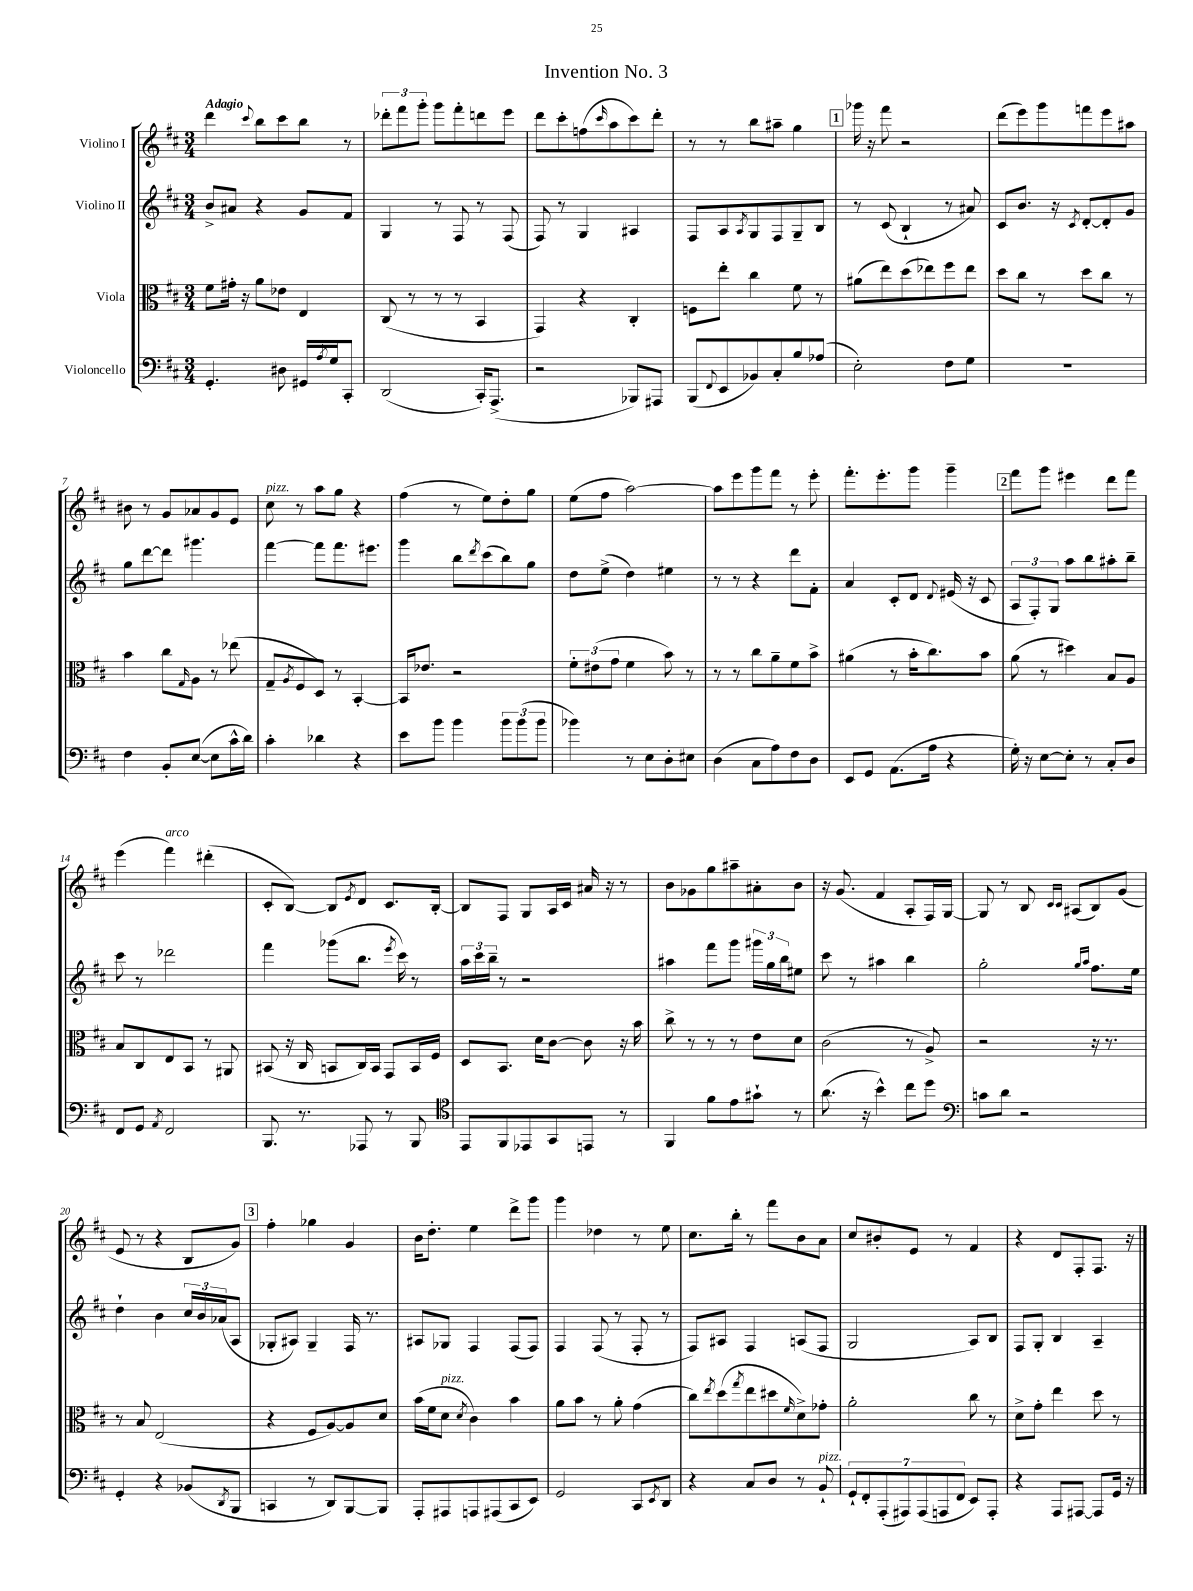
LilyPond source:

\header { title = "Invention No. 3" }
<<
\new StaffGroup <<
\new Staff = "s0" \with { instrumentName = "Violino I" } {
    \clef treble \key d \major \numericTimeSignature \time 3/4 \tempo "Adagio"
    d'''4 \appoggiatura { cis'''8 } b''8 cis'''8 b''8 r8 |
    \tuplet 3/2 { des'''8-. fis'''8 g'''8-. } g'''8 fis'''8-. d'''8 e'''8 |
    d'''8 cis'''8-. f''8( \grace { cis'''16 } a''8 cis'''8) d'''8-. |
    r8 r8 b''8 ais''8-- g''4 |
    \mark \markup { \box "1" } ges'''16 r16 fis'''8 r2 |
    d'''8( e'''8) g'''8 f'''8 e'''8 ais''8 |
    bis'8 r8 g'8 aes'8 g'8 e'8 |
    cis''8^\markup { \italic "pizz." } r8 a''8 g''8 r4 |
    fis''4( r8 e''8) d''8-. g''8 |
    e''8( fis''8 a''2~) |
    a''8 e'''8 g'''8 fis'''8 r8 e'''8-. |
    fis'''8.-. e'''8.-. g'''8 g'''4-- |
    \mark \markup { \box "2" } fis'''8 g'''8 eis'''4 d'''8 fis'''8 |
    e'''4( fis'''4^\markup { \italic "arco" }) dis'''4-.( |
    cis'8-. b8~) b8 \acciaccatura { e'8 } d'8 cis'8. b16~-. |
    b8 fis8 g8 a16 cis'16 ais'16 r16 r8 |
    b'8 ges'8 g''8 ais''8-- ais'8-. b'8 |
    r16 g'8.( fis'4 a8-. fis16) g16~ |
    g8 r8 b8 \grace { cis'16 cis'16 } ais8( b8) g'8( |
    e'8 r8 r4 b8 g'8) |
    \mark \markup { \box "3" } fis''4-. ges''4 g'4 |
    b'16 d''8.-. e''4 d'''8-> g'''8 |
    g'''4 des''4 r8 e''8 |
    cis''8. b''16-. r8 fis'''8 b'8 a'8 |
    cis''8 bis'8-. e'8 r8 fis'4 |
    r4 d'8 fis8-. fis8. r16 \bar "|." |
}
\new Staff = "s1" \with { instrumentName = "Violino II" } {
    \clef treble \key d \major \numericTimeSignature \time 3/4
    b'8-> ais'8 r4 g'8 fis'8 |
    g4 r8 fis8 r8 fis8( |
    fis8) r8 g4 ais4 |
    fis8 a8 \acciaccatura { a8 } g8 fis8 g8-- b8 |
    \mark \markup { \box "1" } r8 cis'8( b4-! r8 ais'8) |
    cis'8 b'8. r16 \acciaccatura { cis'8 } d'8~-. d'8-. g'8 |
    g''8 d'''8~ d'''8 gis'''4. |
    fis'''4~ fis'''8 fis'''8. eis'''8. |
    g'''4 b''8 \acciaccatura { d'''8 } cis'''8( b''8) g''8 |
    d''8 e''8->( d''4) eis''4 |
    r8 r8 r4 d'''8 fis'8-. |
    a'4 cis'8-. d'8 \appoggiatura { d'8 } eis'16( r16 cis'8 |
    \mark \markup { \box "2" } \tuplet 3/2 { a8 fis8-.) g8 } a''8 b''8 ais''8-. b''8-- |
    cis'''8 r8 des'''2 |
    fis'''4 ges'''8( b''8. \acciaccatura { e'''8 } cis'''16) r8 |
    \tuplet 3/2 { a''16 cis'''16 b''16-- } r8 r2 |
    ais''4 fis'''8 g'''8 \tuplet 3/2 { gis'''16 g''16 b''16 } eis''8 |
    cis'''8 r8 ais''4 b''4 |
    g''2-. \grace { g''16 a''16 } fis''8. e''16 |
    d''4-! b'4 \tuplet 3/2 { cis''16 b'16 aes'16( } a8 |
    \mark \markup { \box "3" } ges8-. ais8) ges4-- fis16 r8. |
    ais8 ges8 fis4 fis8( fis8) |
    fis4 fis8( r8 fis8-. r8 |
    fis8) ais8 fis4 a8( fis8 |
    g2 a8) b8 |
    fis8 g8-. b4 a4-- \bar "|." |
}
\new Staff = "s2" \with { instrumentName = "Viola" } {
    \clef alto \key d \major \numericTimeSignature \time 3/4
    fis'8 gis'16-. r16 a'8 ees'8 e4 |
    cis8( r8 r8 r8 b,4 |
    g,4) r4 cis4-. |
    f8 e''8-. cis''4 fis'8 r8 |
    \mark \markup { \box "1" } ais'8( e''8) d''8( ees''8) fis''8 ees''8 |
    d''8 cis''8 r8 d''8 cis''8 r8 |
    b'4 cis''8 \grace { g16 } a8 r8 ees''8( |
    g8-- \acciaccatura { a8 } fis8 d8) r8 b,4~-. |
    b,16 ees'8. r2 |
    \tuplet 3/2 { fis'8-. eis'8( g'8 } fis'4 b'8) r8 |
    r8 r8 cis''8 a'8-- fis'8 b'8-> |
    ais'4( r8 b'16-. cis''8.) b'8 |
    \mark \markup { \box "2" } a'8( r8 dis''4) b8 a8 |
    b8 cis8 e8 b,8 r8 ais,8 |
    bis,8( r16 cis16 b,8 cis16) b,16 g,8 b,16 fis16 |
    d8 b,8. d'16 cis'8~ cis'8 r16 b'16 |
    cis''8-> r8 r8 r8 e'8 d'8 |
    cis'2( r8 a8->) |
    r2 r16 r8. |
    r8 b8 e2( |
    \mark \markup { \box "3" } r4 fis8 a8~) a8 d'8 |
    b'16( fis'16 d'8^\markup { \italic "pizz." } \acciaccatura { d'8 } cis'4) b'4 |
    a'8 b'8 r8 a'8-. g'4( |
    cis''8) \acciaccatura { e''8 } d''8( \acciaccatura { g''8 } e''8 dis''8 \grace { fis'16 } d'8->) ges'8-. |
    a'2-. cis''8 r8 |
    d'8-> g'8-. e''4 d''8 r8 \bar "|." |
}
\new Staff = "s3" \with { instrumentName = "Violoncello" } {
    \clef bass \key d \major \numericTimeSignature \time 3/4
    g,4.-. dis8 gis,16 \acciaccatura { a8 } g16 cis,8-. |
    d,2( cis,16-.) a,,8.->( |
    r2 bes,,8) ais,,8 |
    b,,8( \appoggiatura { fis,8 } e,8 bes,8) cis8-. b8 aes8( |
    \mark \markup { \box "1" } e2-.) fis8 g8 |
    R2. |
    fis4 b,8-. e8~( e8 cis'16-^ d'16) |
    cis'4-. des'4 r4 |
    e'8 b'8 b'4 \tuplet 3/2 { b'8 b'8( b'8 } |
    bes'4) r8 e8 d8-. eis8 |
    d4( cis8 a8) fis8 d8 |
    e,8 g,8 a,8.( a16 r4 |
    \mark \markup { \box "2" } g16-.) r16 e8~ e8-. r8 cis8-. d8 |
    fis,8 g,8 \acciaccatura { a,8 } fis,2 |
    b,,8. r8. aes,,8 r8 b,,8 |
    \clef tenor e,8 fis,8 ees,8 g,8 e,8 r8 |
    fis,4 fis'8 e'8 gis'8-! r8 |
    a'8.( r16 b'4-^) cis''8 d''8 |
    \clef bass c'8 d'8 r2 |
    g,4-. r4 bes,8( \acciaccatura { d,8 } b,,8 |
    \mark \markup { \box "3" } c,4 r8 d,8) b,,8~ b,,8 |
    a,,8-. ais,,8 a,,8 ais,,8( cis,8 e,8) |
    g,2 cis,8 \acciaccatura { e,8 } d,8 |
    r4 cis8 d8 r8 b,8-!^\markup { \italic "pizz." } |
    \tuplet 7/4 { g,8-! fis,8-. a,,8-.( ais,,8) ais,,8( a,,8 fis,8 } e,8) a,,8-. |
    r4 a,,8 ais,,8~ ais,,8 g,16 r16 \bar "|." |
}
>>
>>
